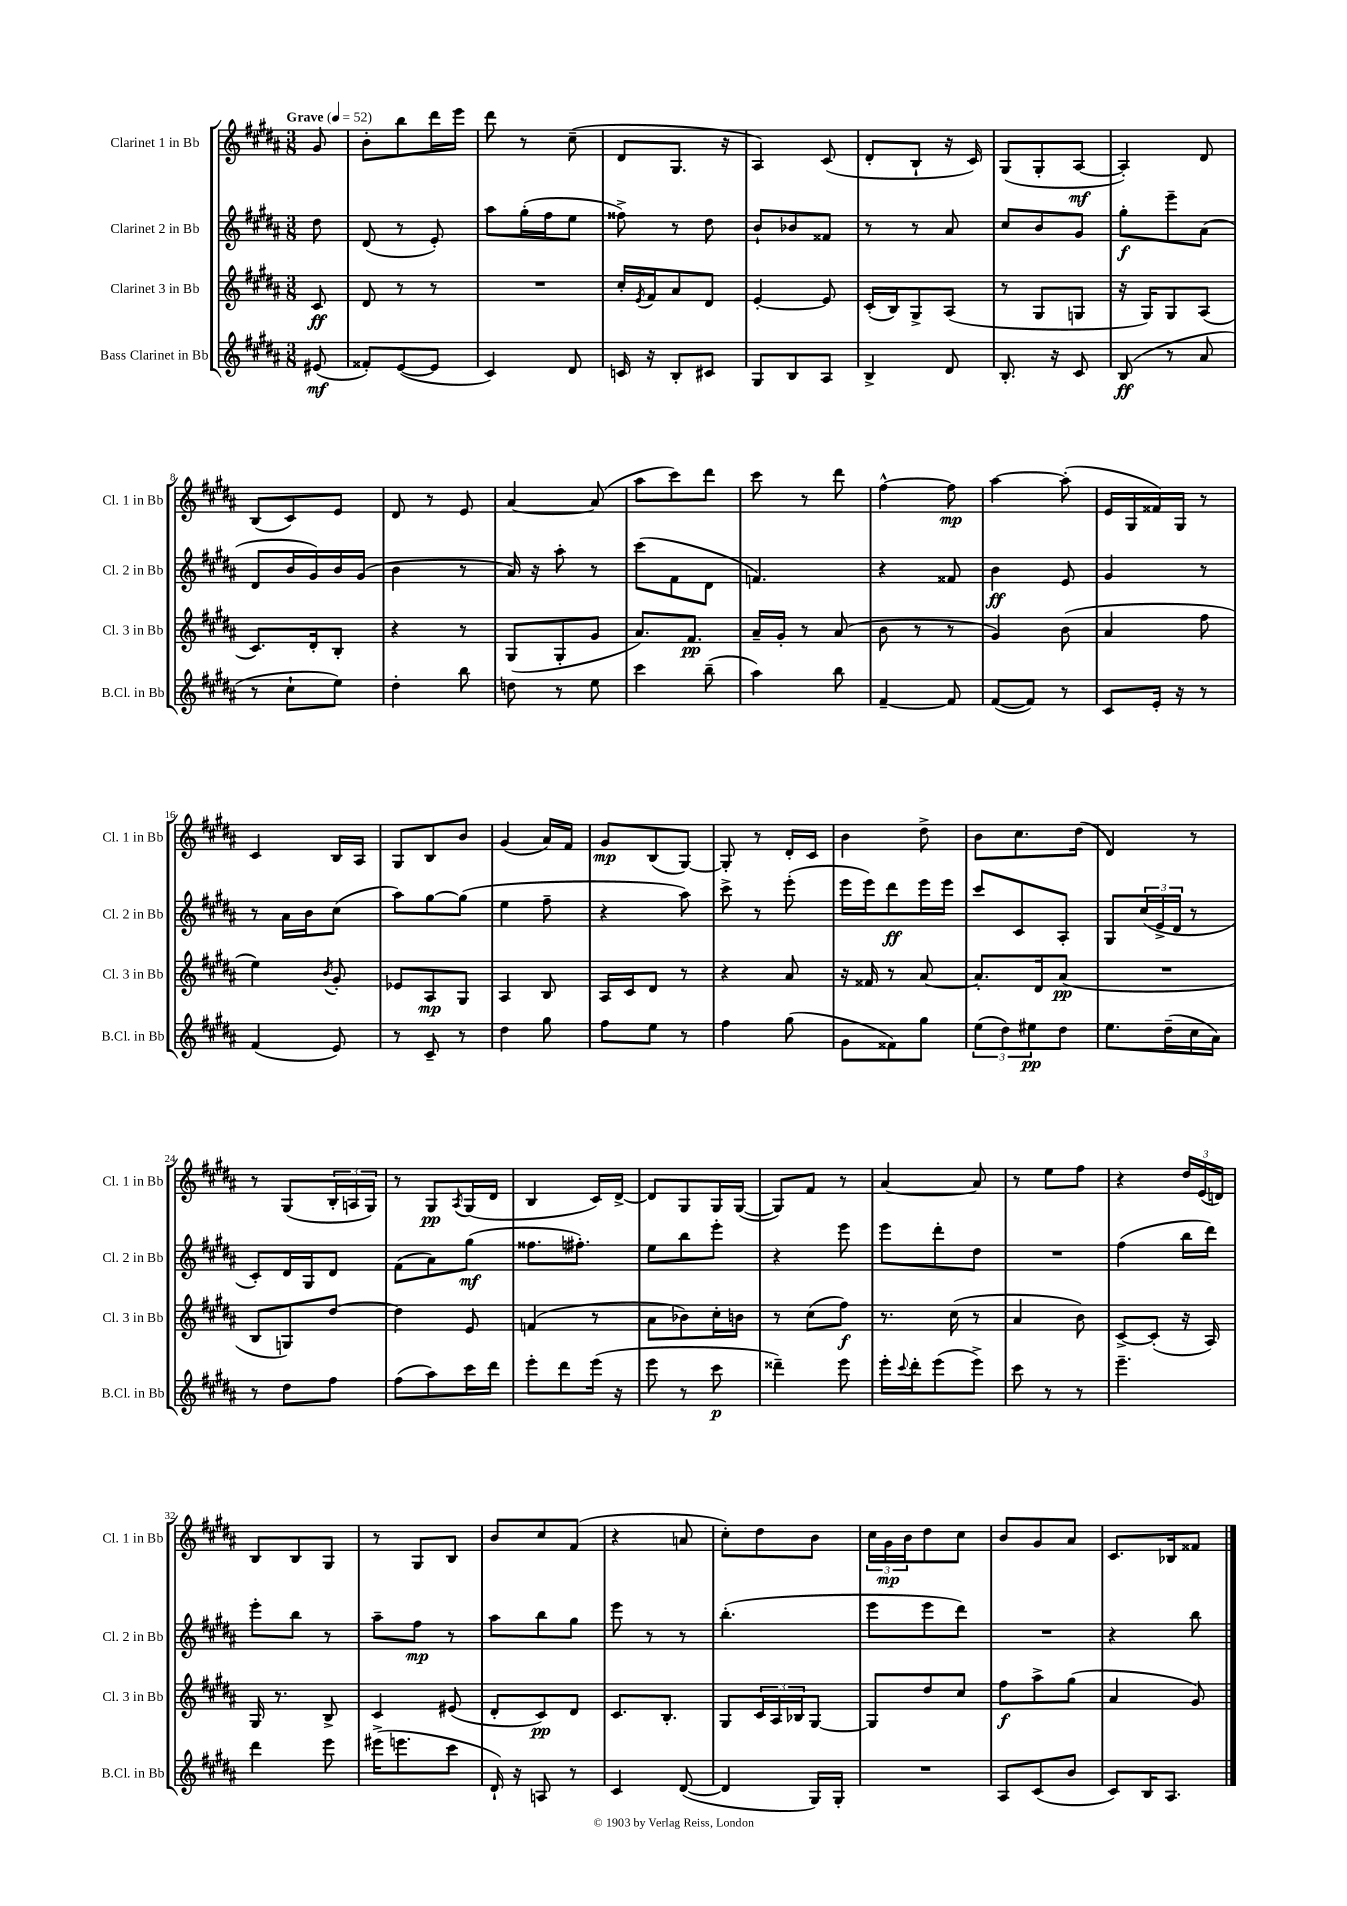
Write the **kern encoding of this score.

**kern	**dynam	**kern	**dynam	**kern	**dynam	**kern	**dynam
*part4	*part4	*part3	*part3	*part2	*part2	*part1	*part1
*staff4	*staff4	*staff3	*staff3	*staff2	*staff2	*staff1	*staff1
*I"Bass Clarinet in Bb	*	*I"Clarinet 3 in Bb	*	*I"Clarinet 2 in Bb	*	*I"Clarinet 1 in Bb	*
*I'B.Cl. in Bb	*	*I'Cl. 3 in Bb	*	*I'Cl. 2 in Bb	*	*I'Cl. 1 in Bb	*
*clefG2	*	*clefG2	*	*clefG2	*	*clefG2	*
*k[f#c#g#d#a#]	*	*k[f#c#g#d#a#]	*	*k[f#c#g#d#a#]	*	*k[f#c#g#d#a#]	*
*M3/8	*	*M3/8	*	*M3/8	*	*M3/8	*
*MM52	*	*MM52	*	*MM52	*	*MM52	*
=	=	=	=	=	=	=	=
!	!	!	!	!	!	!LO:TX:a:B:t=Grave	!
(8e#X/	mf	8c#/	ff	8dd#\	.	8g#/	.
=1	=1	=1	=1	=1	=1	=1	=1
8f##X'/L)	.	8d#/	.	(8d#/	.	8b'\L	.
([8e/	.	8r	.	8r	.	8bb\	.
8e/J]	.	8r	.	8e'/)	.	16ddd#\L	.
.	.	.	.	.	.	16eee\JJ	.
=2	=2	=2	=2	=2	=2	=2	=2
4c#/)	.	4.r	.	8aa#\L	.	8ddd#\	.
.	.	.	.	(16gg#'\L	.	8r	.
.	.	.	.	16ff#\J	.	.	.
8d#/	.	.	.	8ee\J	.	(8cc#~\	.
=3	=3	=3	=3	=3	=3	=3	=3
16cn/	.	16cc#'/LL	.	8ff##X^\)	.	8d#/L	.
.	.	8qe/	.	.	.	.	.
16r	.	16f#/J	.	.	.	.	.
8B'/L	.	8a#/	.	8r	.	8.G#/J	.
8c#X/J	.	8d#/J	.	8dd#\	.	.	.
.	.	.	.	.	.	16r	.
=4	=4	=4	=4	=4	=4	=4	=4
8G#/L	.	[4e'/	.	8b`/L	.	4A#/)	.
8B/	.	.	.	8b-X/	.	.	.
8A#/J	.	8e/]	.	8f##X/J	.	(8c#/	.
=5	=5	=5	=5	=5	=5	=5	=5
4B^/	.	(16c#'/LL	.	8r	.	8d#'/L	.
.	.	16B/J)	.	.	.	.	.
.	.	8G#^/	.	8r	.	8B`/J	.
8d#/	.	(8A#/J	.	8a#/	.	16r	.
.	.	.	.	.	.	16c#/)	.
=6	=6	=6	=6	=6	=6	=6	=6
8.B'/	.	8r	.	8cc#/L	.	(8G#/L	.
.	.	8G#/L	.	8b/	.	8G#'/	.
16r	.	.	.	.	.	.	.
8c#/	.	8Gn/J	.	8g#/J	.	[8A#/J	mf
=7	=7	=7	=7	=7	=7	=7	=7
(8B/	ff	16r	.	8gg#'\L	f	4A#'/])	.
.	.	16G#/KL)	.	.	.	.	.
8r	.	8G#/	.	8eee~\	.	.	.
8a#/	.	(8A#/J	.	(8a#\J	.	8d#/	.
!!LO:LB:g=z
=8	=8	=8	=8	=8	=8	=8	=8
8r	.	8.c#/L)	.	8d#/L	.	(8B/L	.
8cc#`\L	.	.	.	16b/L	.	8c#/)	.
.	.	16d#'/k	.	16g#/)	.	.	.
8ee\J)	.	8B'/J	.	16b/	.	8e/J	.
.	.	.	.	(16g#/JJ	.	.	.
=9	=9	=9	=9	=9	=9	=9	=9
4dd#'\	.	4r	.	4b\	.	8d#/	.
.	.	.	.	.	.	8r	.
8bb\	.	8r	.	8r	.	8e/	.
=10	=10	=10	=10	=10	=10	=10	=10
8ddn\	.	(8G#/L	.	16a#/)	.	[4a#/	.
.	.	.	.	16r	.	.	.
8r	.	8G#'/	.	8aa#'\	.	.	.
8ee\	.	8g#/J	.	8r	.	(8a#/]	.
=11	=11	=11	=11	=11	=11	=11	=11
4ccc#\	.	8.a#/L)	.	(8ccc#\L	.	8aa#\L	.
.	.	.	.	8f#\	.	8ccc#\)	.
.	.	8.f#/J	pp	.	.	.	.
(8bb~\	.	.	.	8d#\J	.	8ddd#\J	.
=12	=12	=12	=12	=12	=12	=12	=12
4aa#\)	.	16a#~/LL	.	4.fn/)	.	8ccc#\	.
.	.	16g#'/JJ	.	.	.	.	.
.	.	8r	.	.	.	8r	.
8bb\	.	(8a#/	.	.	.	8ddd#\	.
=13	=13	=13	=13	=13	=13	=13	=13
[4f#~/	.	8b\	.	4r	.	[4ff#^^\	.
.	.	8r	.	.	.	.	.
8f#/]	.	8r	.	8f##X/	.	8ff#\]	mp
=14	=14	=14	=14	=14	=14	=14	=14
([8f#/L	.	4g#/)	.	4b\	ff	[4aa#\	.
8f#/J])	.	.	.	.	.	.	.
8r	.	(8b\	.	8e/	.	(8aa#'\]	.
=15	=15	=15	=15	=15	=15	=15	=15
8c#/L	.	4a#/	.	4g#/	.	16e/LL	.
.	.	.	.	.	.	16G#/	.
16e'/Jk	.	.	.	.	.	16f##X/)	.
16r	.	.	.	.	.	16G#/JJ	.
8r	.	8ff#\	.	8r	.	8r	.
!!LO:LB:g=z
=16	=16	=16	=16	=16	=16	=16	=16
(4f#/	.	4ee\)	.	8r	.	4c#/	.
.	.	.	.	16a#\LL	.	.	.
.	.	.	.	16b\J	.	.	.
.	.	8qb/	.	.	.	.	.
8e/)	.	8g#'/	.	(8cc#\J	.	16B/LL	.
.	.	.	.	.	.	16A#/JJ	.
=17	=17	=17	=17	=17	=17	=17	=17
8r	.	8e-X/L	.	8aa#\L)	.	8G#/L	.
8c#~/	.	8A#/	mp	[8gg#\	.	8B/	.
8r	.	8G#/J	.	(8gg#\J]	.	8b/J	.
=18	=18	=18	=18	=18	=18	=18	=18
4dd#\	.	4A#/	.	4ee\	.	(4g#/	.
8gg#\	.	8B/	.	8ff#~\	.	16a#/LL)	.
.	.	.	.	.	.	16f#/JJ	.
=19	=19	=19	=19	=19	=19	=19	=19
8ff#\L	.	16A#/LL	.	4r	.	8g#/L	mp
.	.	16c#/J	.	.	.	.	.
8ee\J	.	8d#/J	.	.	.	(8B/	.
8r	.	8r	.	8aa#\)	.	[8G#/J)	.
=20	=20	=20	=20	=20	=20	=20	=20
4ff#\	.	4r	.	8ccc#^\	.	8G#'/]	.
.	.	.	.	8r	.	8r	.
(8gg#\	.	8a#/	.	(8eee'\	.	16d#'/LL	.
.	.	.	.	.	.	16c#/JJ	.
=21	=21	=21	=21	=21	=21	=21	=21
8g#\L	.	16r	.	16eee\LL	.	4b\	.
.	.	16f##X/	.	16eee\J)	.	.	.
8f##X\)	.	8r	.	8ddd#\	ff	.	.
8gg#\J	.	[8a#/	.	16eee\L	.	8dd#^\	.
.	.	.	.	16eee\JJ	.	.	.
=22	=22	=22	=22	=22	=22	=22	=22
(12ee\L	.	8.a#'/L]	.	8ccc#/L	.	8b\L	.
12dd#\)	.	.	.	.	.	.	.
.	.	.	.	8c#/	.	8.cc#\	.
12ee#X\	pp	.	.	.	.	.	.
.	.	16d#/k	.	.	.	.	.
8dd#\J	.	(8a#/J	pp	8A#'/J	.	.	.
.	.	.	.	.	.	(16dd#\Jk	.
=23	=23	=23	=23	=23	=23	=23	=23
8.ee\L	.	4.r	.	8G#/L	.	4d#/)	.
.	.	.	.	(24cc#/L	.	.	.
.	.	.	.	24e^/	.	.	.
(16dd#~\L	.	.	.	.	.	.	.
.	.	.	.	24d#/JJ	.	.	.
16cc#\	.	.	.	8r	.	8r	.
16a#\JJ)	.	.	.	.	.	.	.
!!LO:LB:g=z
=24	=24	=24	=24	=24	=24	=24	=24
8r	.	8B/L	.	8c#'/L)	.	8r	.
8dd#\L	.	8Gn/)	.	16d#/L	.	(8G#/L	.
.	.	.	.	16G#/J	.	.	.
8ff#\J	.	[8dd#/J	.	8d#/J	.	24B'/L	.
.	.	.	.	.	.	24An/	.
.	.	.	.	.	.	24G#/JJ)	.
=25	=25	=25	=25	=25	=25	=25	=25
(8ff#\L	.	4dd#\]	.	(8f#\L	.	8r	.
8aa#\)	.	.	.	8a#\)	.	8G#/L	pp
.	.	.	.	.	.	8qA#/	.
16ccc#\L	.	8e/	.	(8gg#\J	mf	(16G#/L	.
16ddd#\JJ	.	.	.	.	.	16d#/JJ	.
=26	=26	=26	=26	=26	=26	=26	=26
8eee'\L	.	(4fn/	.	8.ff##X\L	.	4B/	.
8ddd#\	.	.	.	.	.	.	.
.	.	.	.	8.ff#X'\J)	.	.	.
(16eee\Jk	.	8r	.	.	.	16c#/LL)	.
16r	.	.	.	.	.	[16d#^/JJ	.
=27	=27	=27	=27	=27	=27	=27	=27
8eee\	.	8a#\L	.	8ee\L	.	8d#/L]	.
8r	.	8b-X\)	.	8bb\	.	8G#/	.
8ccc#\	p	16cc#'\L	.	8eee'\J	.	16G#/L	.
.	.	16bn\JJ	.	.	.	([16G#/JJ	.
=28	=28	=28	=28	=28	=28	=28	=28
4ddd##X~\)	.	8r	.	4r	.	8G#/L])	.
.	.	(8cc#\L	.	.	.	8f#/J	.
8eee\	.	8ff#\J)	f	8eee\	.	8r	.
=29	=29	=29	=29	=29	=29	=29	=29
16eee'\LL	.	8.r	.	8eee\L	.	[4a#/	.
8qqccc#/	.	.	.	.	.	.	.
16ddd#'\J	.	.	.	.	.	.	.
(8eee\	.	.	.	8ddd#'\	.	.	.
.	.	(16cc#\	.	.	.	.	.
8eee^\J)	.	8r	.	8dd#\J	.	8a#/]	.
=30	=30	=30	=30	=30	=30	=30	=30
8ccc#\	.	4a#/	.	4.r	.	8r	.
8r	.	.	.	.	.	8ee\L	.
8r	.	8b\)	.	.	.	8ff#\J	.
=31	=31	=31	=31	=31	=31	=31	=31
4.eee~\	.	[8c#^/L	.	(4ff#\	.	4r	.
.	.	(8c#'/J]	.	.	.	.	.
.	.	16r	.	16bb\LL	.	24dd#/LL	.
.	.	.	.	.	.	(24e/	.
.	.	16A#/)	.	16ddd#\JJ)	.	.	.
.	.	.	.	.	.	24dn/JJ)	.
!!LO:LB:g=z
=32	=32	=32	=32	=32	=32	=32	=32
4ddd#\	.	16G#/	.	8eee'\L	.	8B/L	.
.	.	8.r	.	.	.	.	.
.	.	.	.	8bb\J	.	8B/	.
8eee\	.	8B^/	.	8r	.	8G#/J	.
=33	=33	=33	=33	=33	=33	=33	=33
(16eee#X^\KL	.	4c#/	.	8aa#~\L	.	8r	.
8.eeen\	.	.	.	.	.	.	.
.	.	.	.	8ff#\J	mp	8G#/L	.
8ccc#\J	.	(8e#X/	.	8r	.	8B/J	.
=34	=34	=34	=34	=34	=34	=34	=34
16d#`/)	.	8d#'/L	.	8aa#\L	.	8b/L	.
16r	.	.	.	.	.	.	.
8An/	.	8c#/)	pp	8bb\	.	8cc#/	.
8r	.	8d#/J	.	8gg#\J	.	(8f#/J	.
=35	=35	=35	=35	=35	=35	=35	=35
4c#/	.	8.c#/L	.	8eee\	.	4r	.
.	.	.	.	8r	.	.	.
.	.	8.B'/J	.	.	.	.	.
([8d#/	.	.	.	8r	.	8an/	.
=36	=36	=36	=36	=36	=36	=36	=36
4d#/]	.	8G#/L	.	(4.bb'\	.	8cc#'\L)	.
.	.	24c#/L	.	.	.	8dd#\	.
.	.	24A#/	.	.	.	.	.
.	.	24B-X/J	.	.	.	.	.
16G#/LL)	.	[8G#/J	.	.	.	8b\J	.
16G#'/JJ	.	.	.	.	.	.	.
=37	=37	=37	=37	=37	=37	=37	=37
4.r	.	8G#/L]	.	8eee\L	.	24cc#\LL	.
.	.	.	.	.	.	24g#\	mp
.	.	.	.	.	.	24b\J	.
.	.	8dd#/	.	8eee\	.	8dd#\	.
.	.	8cc#/J	.	8ddd#\J)	.	8cc#\J	.
=38	=38	=38	=38	=38	=38	=38	=38
8A#/L	.	8ff#\L	f	4.r	.	8b/L	.
(8c#/	.	8aa#^\	.	.	.	8g#/	.
8b/J	.	(8gg#\J	.	.	.	8a#/J	.
=39	=39	=39	=39	=39	=39	=39	=39
8c#/L)	.	4a#/	.	4r	.	8.c#/L	.
16B/K	.	.	.	.	.	.	.
8.A#/J	.	.	.	.	.	16B-X/k	.
.	.	8g#/)	.	8bb\	.	8f##X/J	.
==	==	==	==	==	==	==	==
*-	*-	*-	*-	*-	*-	*-	*-
